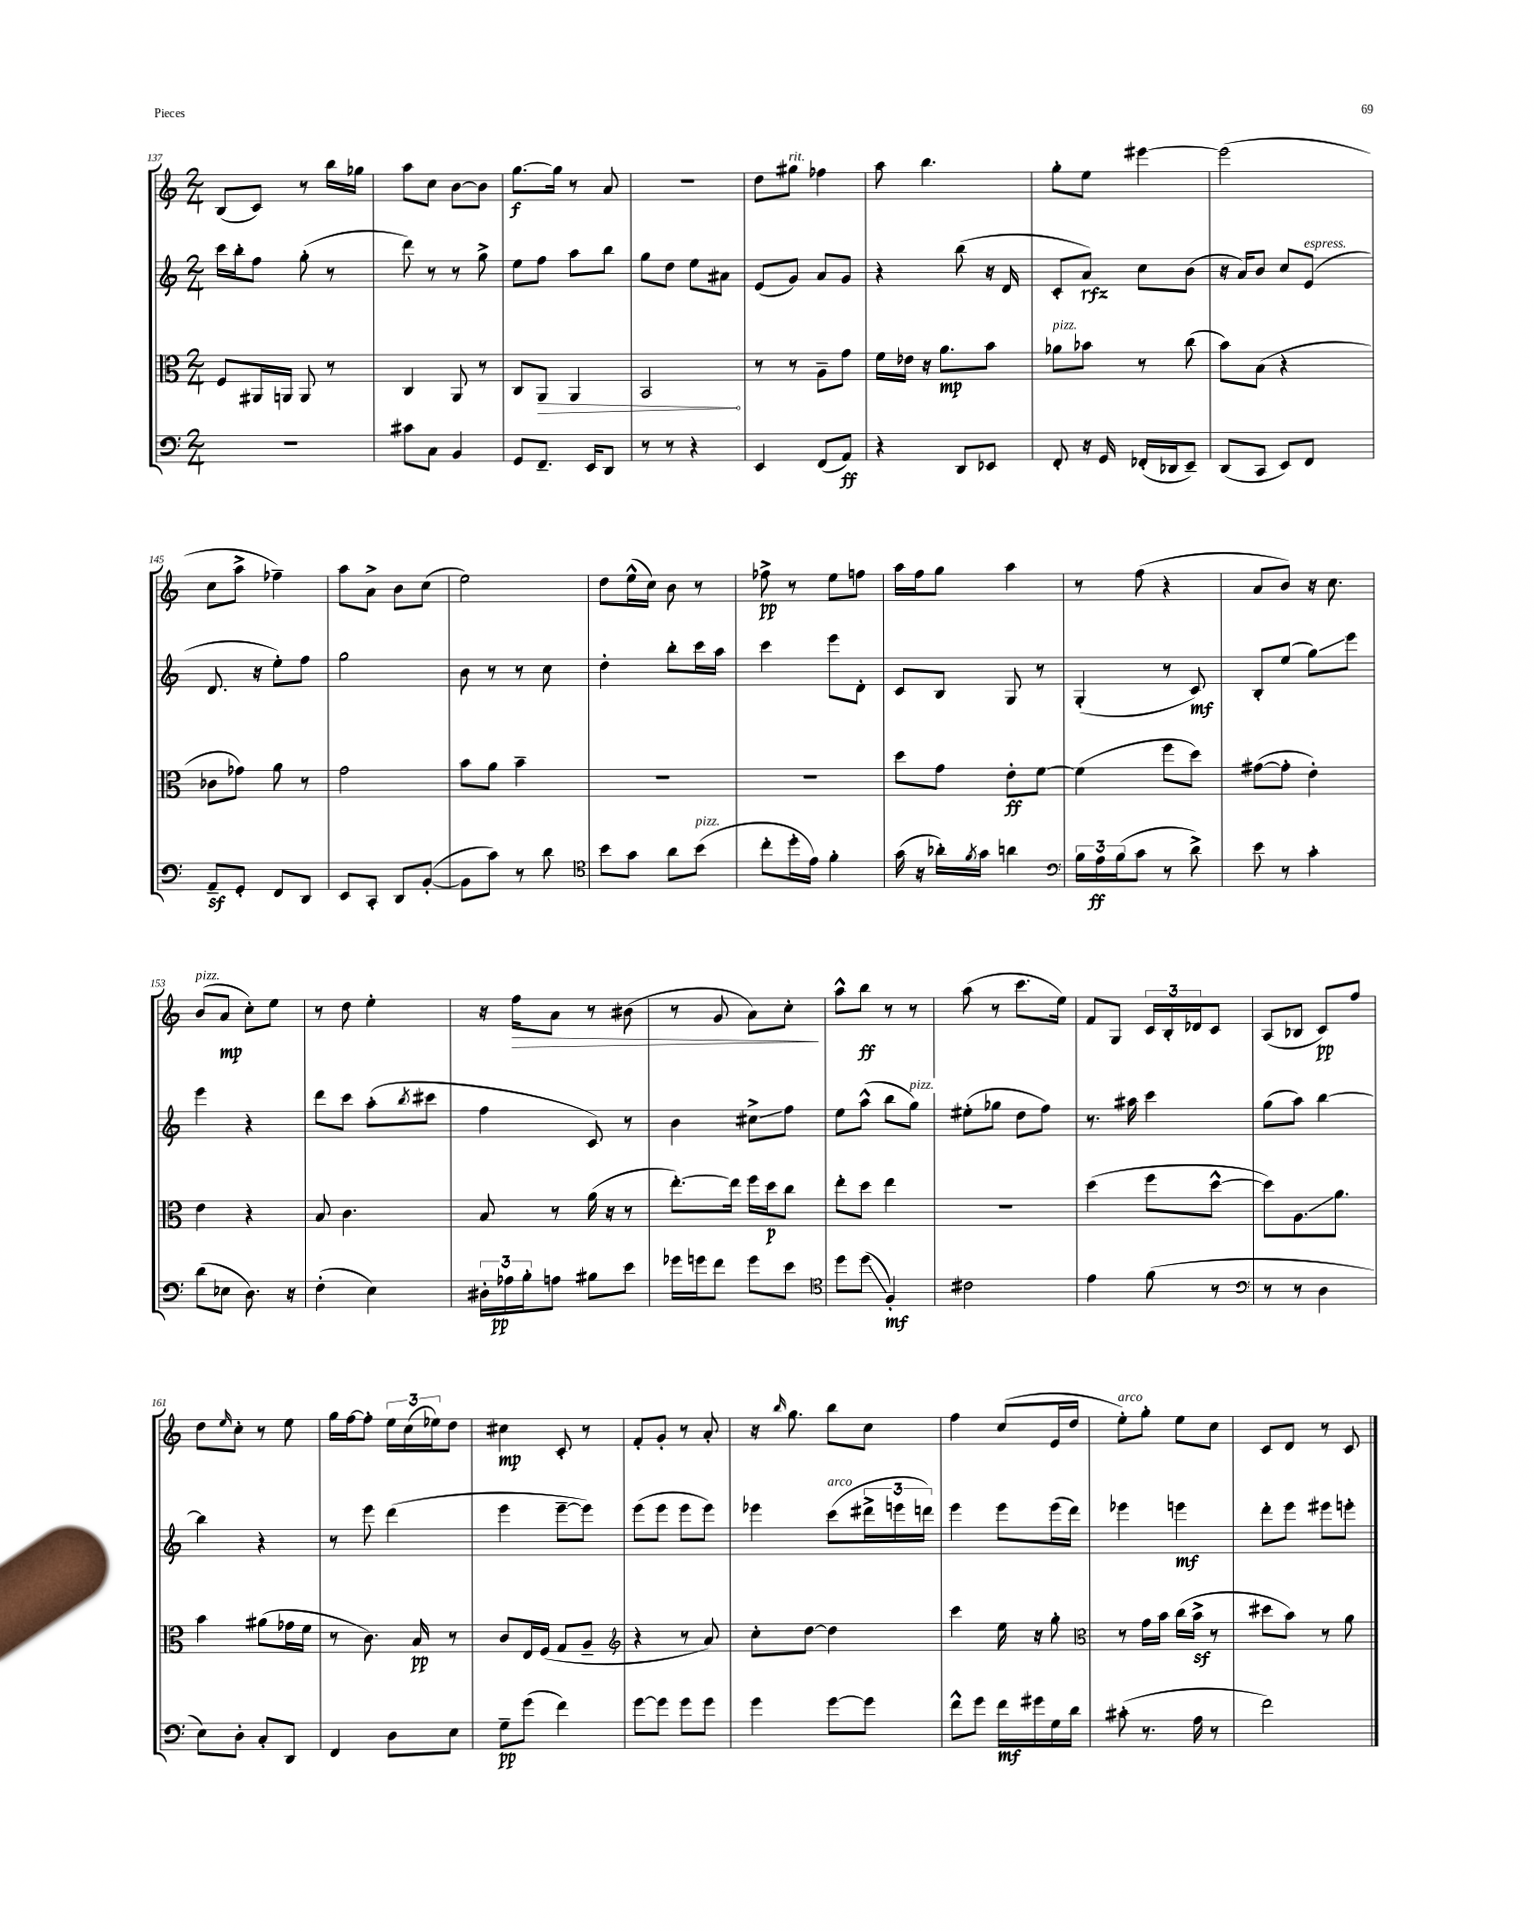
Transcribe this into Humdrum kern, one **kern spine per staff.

**kern	**kern	**kern	**kern
*staff4	*staff3	*staff2	*staff1
*clefF4	*clefC3	*clefG2	*clefG2
*k[]	*k[]	*k[]	*k[]
*M2/4	*M2/4	*M2/4	*M2/4
2r	8F	16ccc	(8B
.	.	16bb'	.
.	16AA#	8ff	8c)
.	16AA	.	.
.	8AA	(8gg'	8r
.	8r	8r	16bb
.	.	.	16gg-
=	=	=	=
8c#	4C	8ddd)	8aa
8C	.	8r	8cc
4BB	8AA	8r	[8b
.	8r	8gg^	8b]
=	=	=	=
8GG	8C	8ee	[8.gg
8.FF~	8AA	8ff	.
.	.	.	16gg]
.	4AA	8aa	8r
16EE	.	.	.
8DD	.	8bb	8a
=	=	=	=
8r	2BB	8gg	2r
8r	.	8dd	.
4r	.	8ee	.
.	.	8a#	.
=	=	=	=
4EE	8r	(8e	8dd
.	8r	8g)	8gg#
(8FF	8A~	8a	4ff-
8AA)	8g	8g	.
=	=	=	=
4r	16f	4r	8aa
.	16e-	.	.
.	16r	.	4.bb
.	8.a	.	.
8DD	.	(8bb	.
8EE-	8b	16r	.
.	.	16d	.
=	=	=	=
8FF'	8a-	8c'	8gg'
16r	8b-	8a)	8ee
16GG	.	.	.
(16FF-'	8r	8cc	[4eee#
16DD-	.	.	.
8EE~)	(8cc	(8b	.
=	=	=	=
(8DD	8b)	16r	(2eee#]
.	.	16a)	.
8CC	(8B	8b	.
8EE)	4r	8cc	.
8FF	.	(8e	.
=	=	=	=
8AA~	8c-	8.d	8cc
8GG'	8g-)	.	8aa^
.	.	16r	.
8FF	8a	8ee')	4ff-~)
8DD	8r	8ff	.
=	=	=	=
8EE	2g	2gg	8aa
8CC'	.	.	8a^
8DD	.	.	8b
([8BB'	.	.	(8cc
=	=	=	=
8BB]	8b	8b	2ee)
8c)	8a	8r	.
8r	4b~	8r	.
8d	.	8cc	.
=	=	=	=
*clefC4	*	*	*
8b	2r	4dd'	8dd
8g	.	.	(16ee^^
.	.	.	16cc)
8a	.	8bb'	8b
(8b	.	16ccc	8r
.	.	16aa	.
=	=	=	=
8cc'	2r	4ccc	8ff-^
16dd'	.	.	8r
16e)	.	.	.
4f'	.	8eee	8ee
.	.	8d'	8ff
=	=	=	=
(16g	8dd	8c	16aa
16r	.	.	16ff
16a-')	8g	8B	8gg
8qf	.	.	.
16g	.	.	.
4a	8e'	8G	4aa
.	[8f	8r	.
=	=	=	=
*clefF4	*	*	*
24B	(4f]	(4G'	8r
24A	.	.	.
(24B	.	.	.
8c	.	.	(8ff
8r	8ff	8r	4r
8d^)	8dd)	8c)	.
=	=	=	=
8e	([8g#	8B'	8a
8r	8g#']	(8ee	8b)
4c'	4e')	8gg)	16r
.	.	.	8.cc
.	.	8eee	.
=	=	=	=
(8d	4e	4eee	(8b
8E-	.	.	8a
8.D)	4r	4r	8cc')
.	.	.	8ee
16r	.	.	.
=	=	=	=
(4F'	8B	8ddd	8r
.	4.c	8ccc	8dd
4E)	.	(8aa'	4ee'
.	.	8qbb	.
.	.	8ccc#	.
=	=	=	=
24D#'	8B	4ff	16r
24A-	.	.	.
.	.	.	16ff
24B'	.	.	.
8A	8r	.	8a
8B#	(16a	8c)	8r
.	16r	.	.
8e	8r	8r	(8b#
=	=	=	=
16g-	[8.ee')	4b	8r
16g	.	.	.
8f	.	.	8g
.	16ee]	.	.
8g	16ff	8cc#^	8a)
.	16dd	.	.
8e	8cc	8ff	8cc'
=	=	=	=
*clefC4	*	*	*
8dd	8ee'	8ee	8aa^^
(8dd	8dd	(8aa^^	8bb
4F')	4ee	8bb	8r
.	.	8gg)	8r
=	=	=	=
2c#	2r	(8ee#'	(8aa
.	.	8gg-	8r
.	.	8dd	8.ccc
.	.	8ff)	.
.	.	.	16ee)
=	=	=	=
4e	(4dd	8.r	8f
.	.	.	8G
.	.	16aa#	.
(8f	8ff	4ccc	24c
.	.	.	24B'
.	.	.	24d-
8r	[8dd^^	.	8c
=	=	=	=
*clefF4	*	*	*
8r	8dd])	(8gg	(8A
8r	8.A	8aa)	8B-
4D	.	[4bb	8c)
.	8.a	.	.
.	.	.	8ff
=	=	=	=
8E)	4b	4bb]	8dd
.	.	.	16qqee
8D'	.	.	8cc'
8C'	(8a#	4r	8r
8DD	16g-	.	8ee
.	16f	.	.
=	=	=	=
4FF	8r	8r	16gg
.	.	.	[16ff
.	8.c)	8eee	8ff']
8D	.	(4ddd	24ee
.	.	.	(24cc
.	16B	.	.
.	.	.	24ee-)
8E	8r	.	8dd
=	=	=	=
8G~	8c	4eee	4cc#
(8g	16E	.	.
.	(16F	.	.
4f)	8G	[8eee~	8c'
.	8A~	8eee])	8r
=	=	=	=
*	*clefG2	*	*
[8g	4r	(8eee	8f'
8g]	.	8eee	8g'
8g	8r	8eee	8r
8g	8a)	8eee)	8a'
=	=	=	=
4g	8cc'	4eee-	16r
.	.	.	16qqbb
.	.	.	8.gg
.	[8dd	.	.
[8g	4dd]	(8ccc	8bb
8g]	.	24ddd#^	8cc
.	.	24eee	.
.	.	24ddd)	.
=	=	=	=
8f^^	4ccc	4eee	4ff
8g	.	.	.
16f	16ee	8eee	(8cc
16g#	16r	.	.
16G	8gg'	(16eee	16e
16d	.	16ddd)	16dd
=	=	=	=
*	*clefC3	*	*
(8c#'	8r	4eee-	8ee')
8.r	16g	.	8gg'
.	16b	.	.
.	(16cc	4eee	8ee
16A	16b^	.	.
8r	8r	.	8cc
=	=	=	=
2f)	8dd#	8ddd'	8c
.	8b)	8eee	8d
.	8r	8eee#	8r
.	8a	8eee'	8c
==	==	==	==
*-	*-	*-	*-
